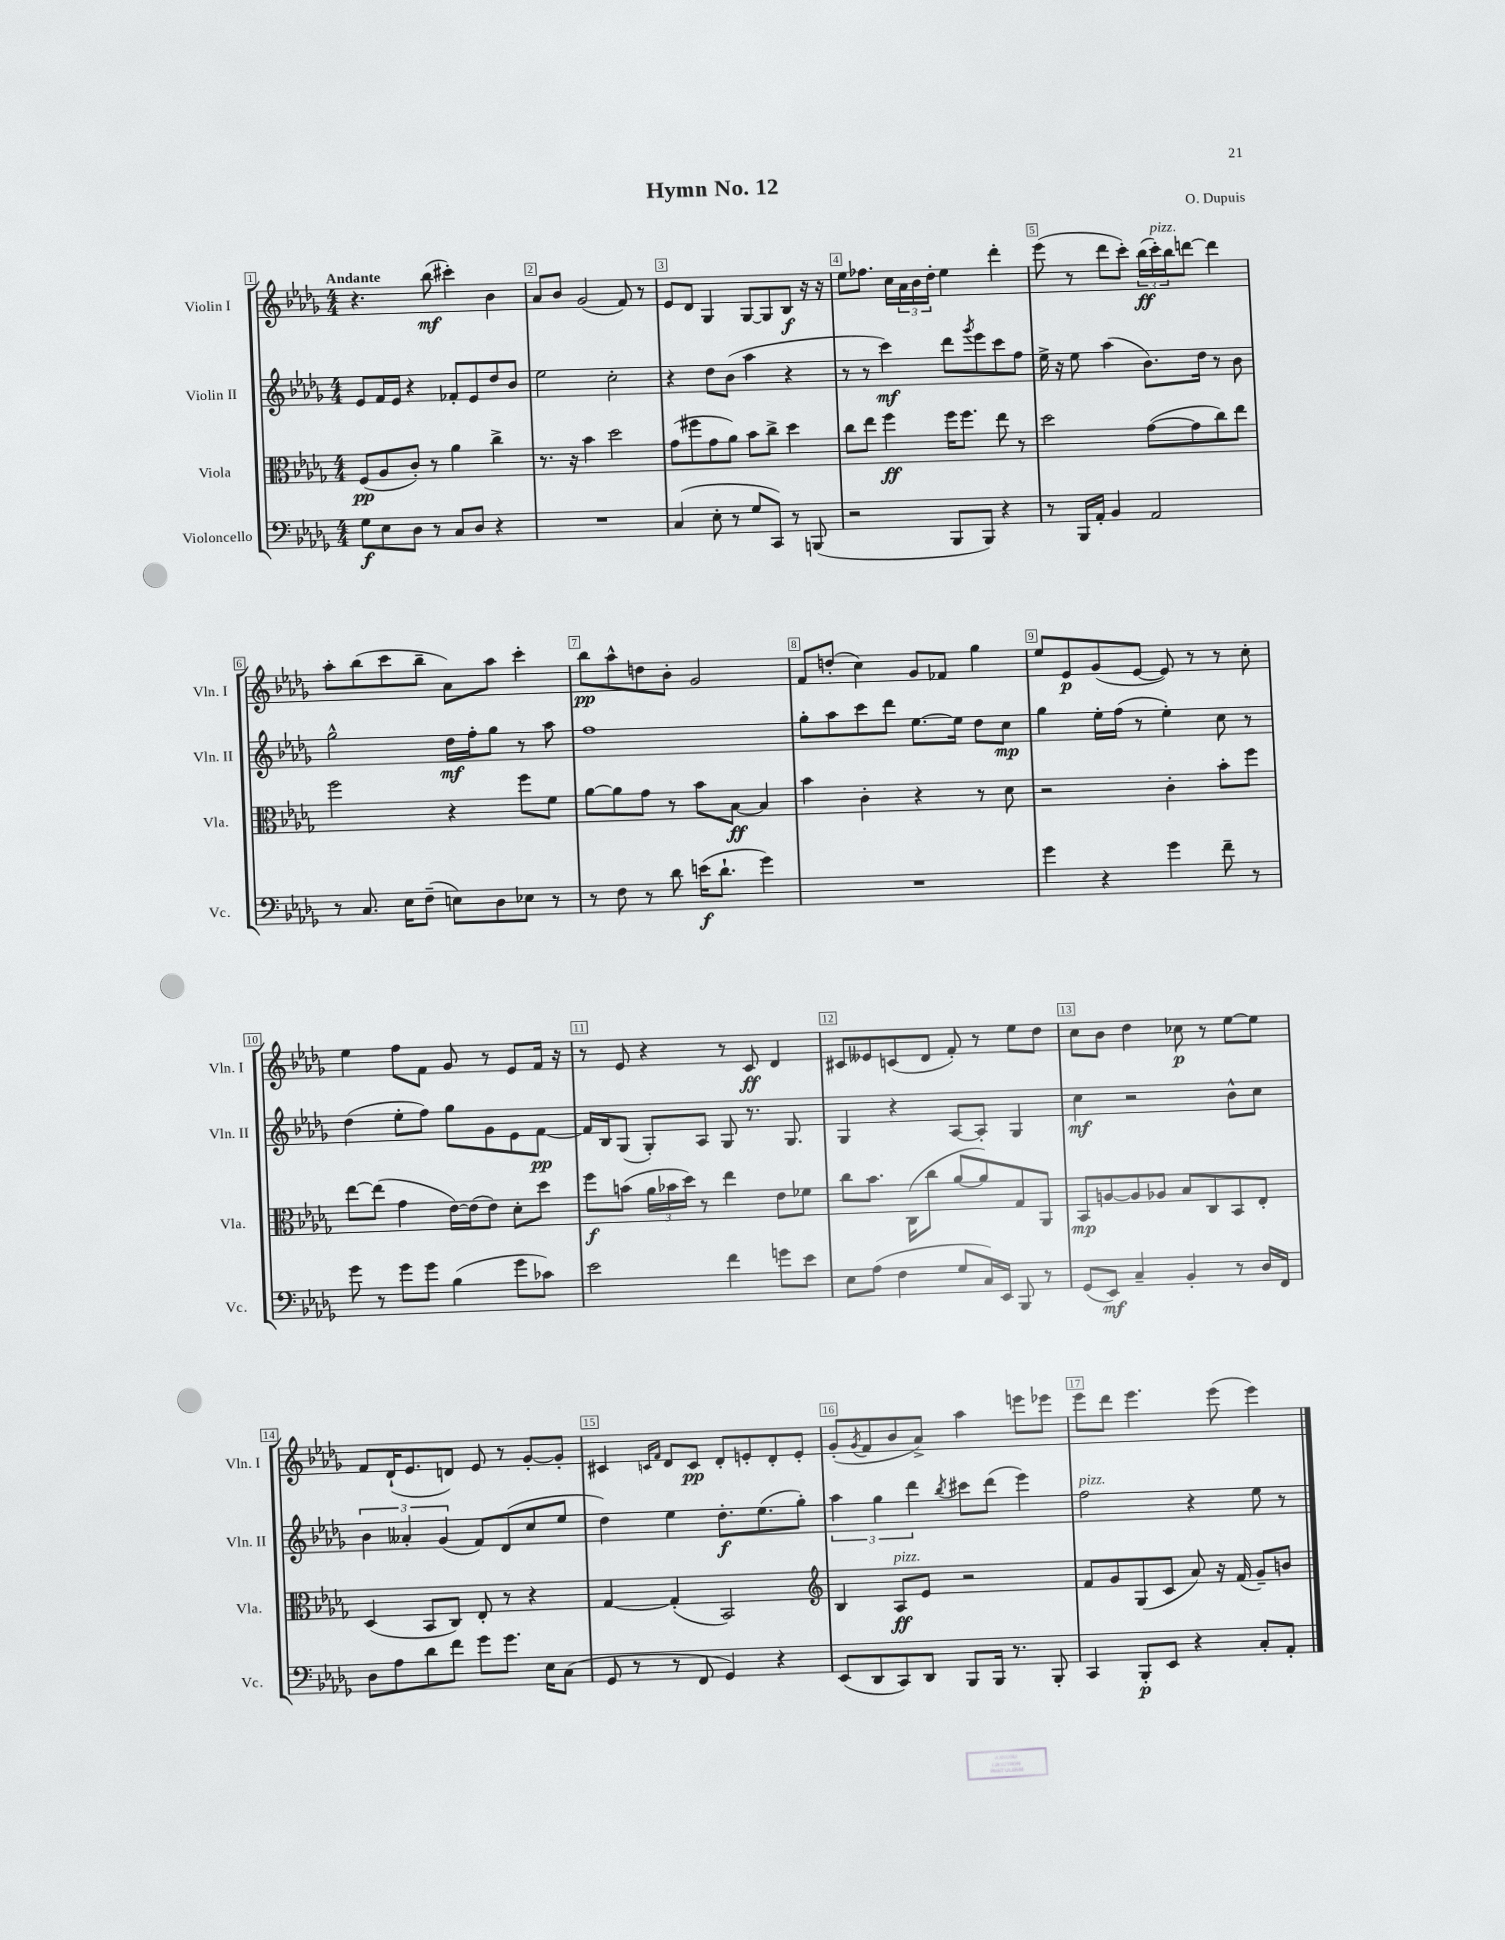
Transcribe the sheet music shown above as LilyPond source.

\header { title = "Hymn No. 12" composer = "O. Dupuis" }
<<
\new StaffGroup <<
\new Staff = "s0" \with { instrumentName = "Violin I" shortInstrumentName = "Vln. I" } {
    \clef treble \key des \major \numericTimeSignature \time 4/4 \tempo "Andante"
    r4. bes''8\mf( cis'''4-.) bes'4 |
    aes'8 bes'8 ges'2( f'8) r8 |
    ees'8 des'8 ges4 ges8~ ges8 bes8\f r16 r16 |
    ees''8 fes''8. c''16 \tuplet 3/2 { aes'16 bes'16 des''16-. } ees''4 des'''4-. |
    ees'''8( r8 des'''8 c'''8-.) \tuplet 3/2 { bes''16\ff( c'''16-.^\markup { \italic "pizz." }) bes''16 } d'''8~ d'''4 |
    aes''8-. bes''8( c'''8 bes''8-- aes'8) aes''8 c'''4-. |
    bes''8\pp aes''8-^ d''8 bes'8-. ges'2 |
    f'8 d''8-.( c''4) ges'8 fes'8 ges''4 |
    ees''8 ees'8\p ges'8( ees'8~ ees'8) r8 r8 c''8-. |
    ees''4 f''8 f'8 ges'8 r8 ees'8 f'16 r16 |
    r8 ees'8 r4 r8 c'8\ff des'4 |
    cis'8 eeses'8 c'8( des'8 f'8-.) r8 ees''8 des''8 |
    c''8 bes'8 des''4 ces''8\p r8 ees''8~ ees''8 |
    f'8 des'16-!( ees'8. d'8) ees'8 r8 ges'8~-. ges'8-. |
    cis'4 \grace { c'16 f'16 } des'8 c'8\pp des'8-. e'8-. des'8-. e'8-. |
    ges'8-.( \acciaccatura { ges'8 } f'8 bes'8 aes'8->) aes''4 e'''8 ees'''8 |
    ees'''8 des'''8 ees'''4. ees'''8( ees'''4) \bar "|." |
}
\new Staff = "s1" \with { instrumentName = "Violin II" shortInstrumentName = "Vln. II" } {
    \clef treble \key des \major \numericTimeSignature \time 4/4
    ees'8 f'16 ees'16 r4 fes'8-. ees'8 des''8 bes'8 |
    ees''2 c''2-. |
    r4 des''8 bes'8( aes''4 r4 |
    r8 r8 c'''4\mf) des'''8 \acciaccatura { ges'''8 } ees'''8 c'''8 f''8 |
    ees''16-> r16 ees''8 aes''4( bes'8.) des''16 r8 bes'8 |
    ges''2-^ des''16\mf f''16-. ges''8 r8 aes''8 |
    f''1 |
    ges''8-. aes''8 c'''8 des'''8 ees''8.~ ees''16 des''8 c''8\mp |
    ges''4 ees''16-. f''16( r8 ees''4-.) c''8 r8 |
    des''4( ees''8-. f''8) ges''8 ges'8 ees'8 f'8~\pp |
    f'16 bes16 ges8( ges8-.) aes8 ges8 r8. ges8. |
    ges4 r4 aes8~ aes8-. ges4 |
    c''4\mf r2 bes'8-^ c''8 |
    \tuplet 3/2 { bes'4 aeses'4-. ges'4( } f'8) des'8( c''8 ees''8 |
    des''4) ees''4 des''8.-.\f ees''8.( ges''8-.) |
    \tuplet 3/2 { aes''4 ges''4 des'''4 } \acciaccatura { bes''8 } cis'''8 des'''8( ees'''4) |
    f''2^\markup { \italic "pizz." } r4 ees''8 r8 \bar "|." |
}
\new Staff = "s2" \with { instrumentName = "Viola" shortInstrumentName = "Vla." } {
    \clef alto \key des \major \numericTimeSignature \time 4/4
    f8\pp( aes8 c'8-.) r8 aes'4 c''4-> |
    r8. r16 bes'4 des''2 |
    ges'8( fis''8 ges'8 aes'8) bes'8 c''8-> des''4 |
    c''8 ees''8 f''4\ff f''16 f''8. ees''8 r8 |
    des''2 ges'8~( ges'8 c''8) ees''8 |
    f''2 r4 f''8 f'8 |
    aes'8~ aes'8 ges'8 r8 bes'8 bes8~\ff bes4 |
    bes'4 c'4-. r4 r8 des'8 |
    r2 c'4-. bes'8-. f''8 |
    ees''8~ ees''8( ges'4 ees'16~) ees'16( ees'8) des'8-. des''8 |
    f''8\f b'8( \tuplet 3/2 { aes'16 bes'16 des''16) } r8 ees''4 ees'8 fes'8 |
    c''8 bes'8. c16( c''8 aes'8~ aes'8) ges8 aes,8 |
    bes,8\mp a8~ a8 aes8 bes8 c8 bes,8 ees8-. |
    des4( bes,8 c8) ees8-. r8 r4 |
    ges4~ ges4-.( bes,2) |
    \clef treble bes4 aes8\ff^\markup { \italic "pizz." } ees'8 r2 |
    f'8 ges'8 ges8( c'8 aes'8) r16 f'16( ges'8--) b'8 \bar "|." |
}
\new Staff = "s3" \with { instrumentName = "Violoncello" shortInstrumentName = "Vc." } {
    \clef bass \key des \major \numericTimeSignature \time 4/4
    ges8\f ees8 des8 r8 c8 des8 r4 |
    R1 |
    c4( ees8-. r8 ges8 c,8) r8 b,,8( |
    r2 bes,,8 bes,,8) r4 |
    r8 bes,,16 aes,16-. bes,4 aes,2 |
    r8 c8. ees16 f8--( e8) des8 ees8 r8 |
    r8 f8 r8 des'8 e'16\f( des'8.-! ges'4) |
    R1 |
    ges'4 r4 ges'4 f'8-- r8 |
    ges'8 r8 ges'8 ges'8 bes4( ges'8 ces'8) |
    ees'2 f'4 g'8 ees'8 |
    ees8 aes8( f4 ges8 c16) ees,16 bes,,8 r8 |
    ges,8( ees,8\mf) c4-- bes,4-. r8 des16 f,16 |
    des8 aes8 des'8 f'8 ges'8 ges'8. ees16 c8( |
    ges,8 r8 r8 f,8 ges,4) r4 |
    ees,8( des,8 c,8) des,8 bes,,8 bes,,16 r8. bes,,8-. |
    c,4 bes,,8-.\p ees,8 r4 c8-. aes,8-. \bar "|." |
}
>>
>>
\layout { \context { \Score \override BarNumber.break-visibility = ##(#f #t #t) barNumberVisibility = #all-bar-numbers-visible \override BarNumber.stencil = #(make-stencil-boxer 0.1 0.3 ly:text-interface::print) } }
